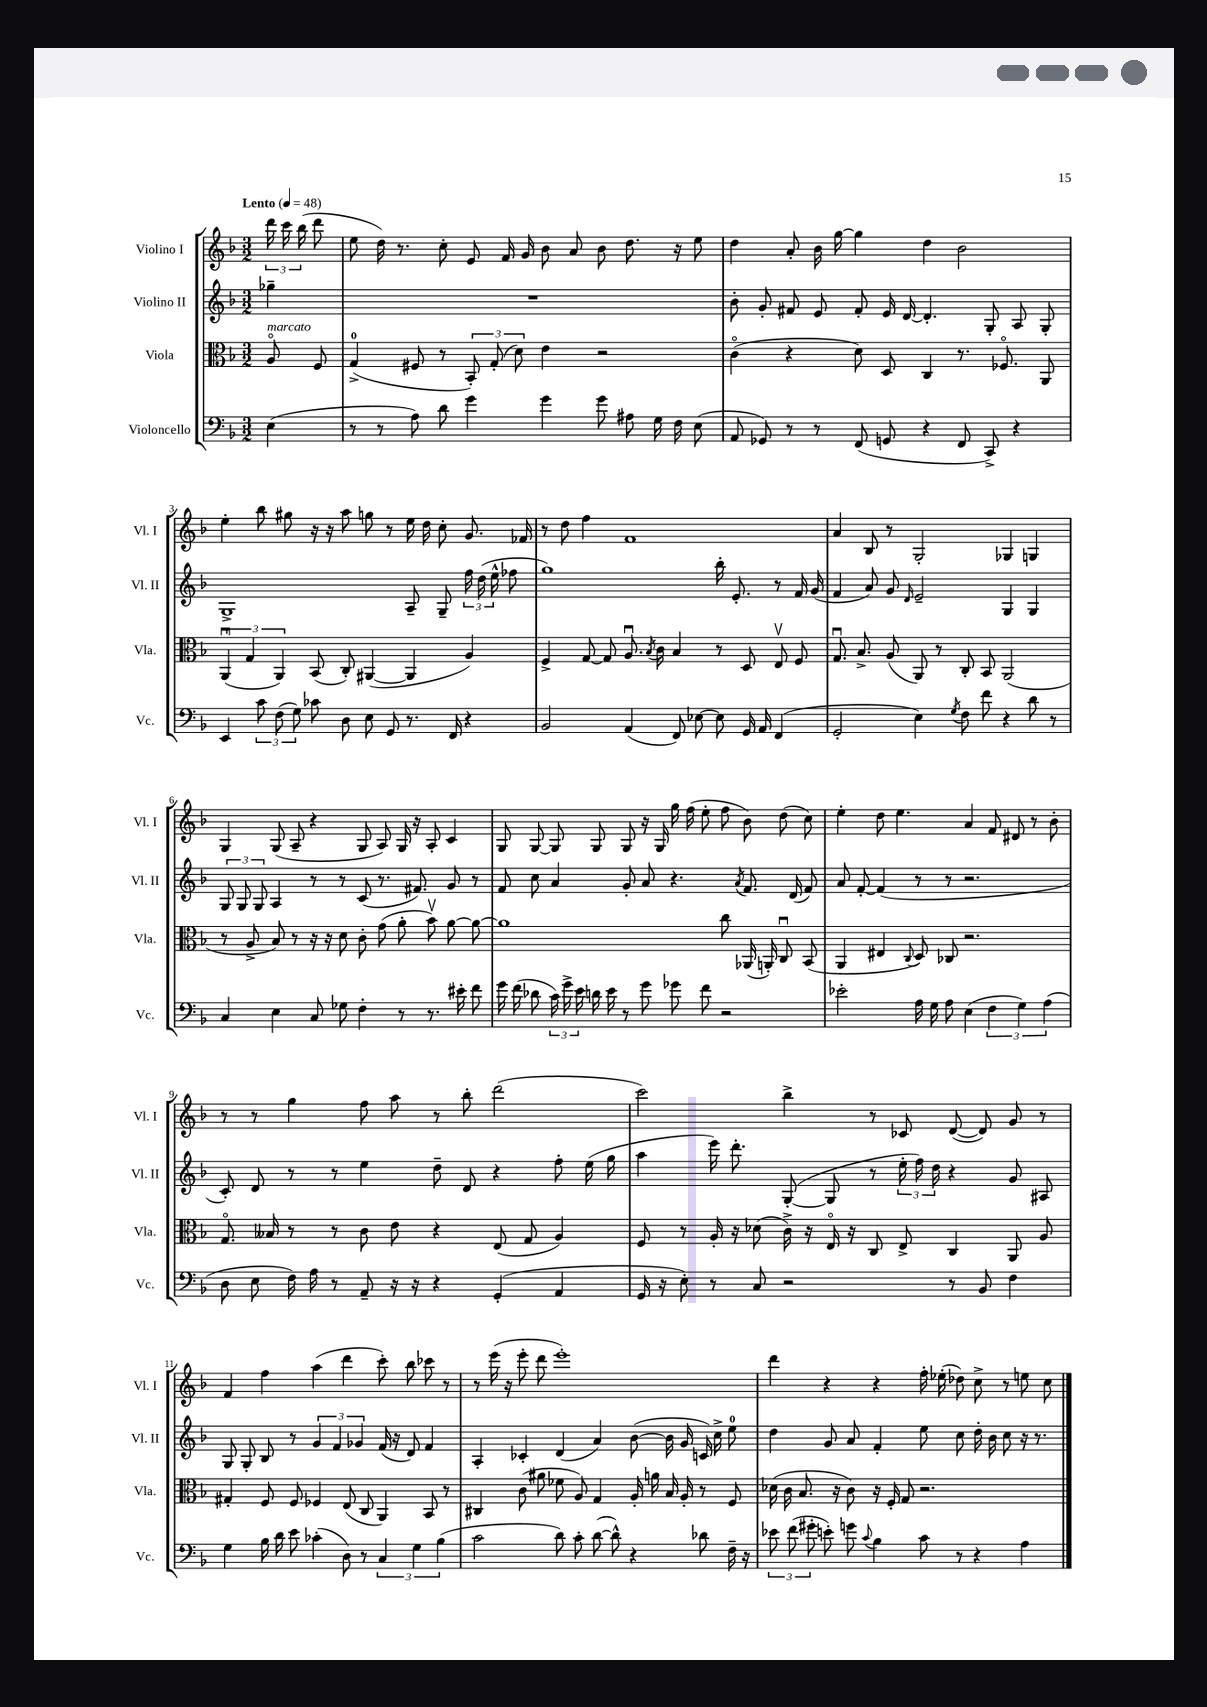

**kern	**kern	**kern	**kern
*part4	*part3	*part2	*part1
*staff4	*staff3	*staff2	*staff1
*I"Violoncello	*I"Viola	*I"Violino II	*I"Violino I
*I'Vc.	*I'Vla.	*I'Vl. II	*I'Vl. I
*clefF4	*clefC3	*clefG2	*clefG2
*k[b-]	*k[b-]	*k[b-]	*k[b-]
*M3/2	*M3/2	*M3/2	*M3/2
*MM48	*MM48	*MM48	*MM48
=	=	=	=
!	!	!	!LO:TX:a:B:t=Lento
!	!LO:TX:a:i:t=marcato	!	!
(4E\	8A/	4gg-X~\	24ddd\
.	.	.	24ccc\
.	.	.	(24bb-\
.	8F/	.	8ddd\
=1	=1	=1	=1
8r	(4G^/	1.r	8ee\
8r	.	.	16dd\)
.	.	.	8.r
8A\)	8F#X/	.	.
8d\	8r	.	8cc'\
4g\	12BB-'/)	.	8e/
.	(12G'/	.	.
.	.	.	16f/
.	12d\)	.	.
.	.	.	16g/
4g\	4e\	.	8b-\
.	.	.	8a/
8g\	2r	.	8b-\
8A#X\	.	.	8.dd\
16G\	.	.	.
16F\	.	.	16r
(8E\	.	.	8ee\
=2	=2	=2	=2
8AA/	(4c\	8b-'\	4dd\
8GG-X/)	.	8g'/	.
8r	4r	8f#X/	8a'/
8r	.	8e/	16b-\
.	.	.	[16gg\
(8FF/	8d\)	8f#'/	4gg\]
8GGn/	8D/	16e/	.
.	.	[16d/	.
4r	4C/	4.d'/]	4dd\
8FF/	8.r	.	2b-\
8CC^/)	.	8G'/	.
.	8.F-X/	.	.
4r	.	8A/	.
.	8AA/	8G'/	.
!!LO:LB:g=z
=3	=3	=3	=3
4EE/	(6AAu/	1G^	4ee'\
.	6G/	.	.
12c\	.	.	8bb-\
(12F\	6AA/)	.	.
.	.	.	8gg#X\
12G\)	.	.	.
8c-X\	(8BB-/	.	16r
.	.	.	16r
8D\	8C'/)	.	8aa\
8E\	([4AA#X/	.	8ggn\
8GG/	.	.	8r
8.r	4AA#/]	8A~/	16ee\
.	.	.	16dd\
.	.	8G~/	8cc'\
16FF/	.	.	.
4r	4A/)	24ff\	8.g/
.	.	(24dd\	.
.	.	24ee^^\	.
.	.	8ff-X\	.
.	.	.	16f-X/
=4	=4	=4	=4
2BB-/	4F^/	1gg)	8r
.	.	.	8dd\
.	[8G/	.	4ff\
.	8G/]	.	.
(4AA/	8.Au/	.	1f
.	8qB-/	.	.
.	16c\	.	.
8FF/)	4B-/	.	.
[8E-X\	.	.	.
8E-\]	8r	16bb-'\	.
.	.	8.e'/	.
16GG/	8D/	.	.
16AA/	.	.	.
(4FF/	8Ev/	8r	.
.	8F/	16f/	.
.	.	(16g/	.
=5	=5	=5	=5
2GG'/	8.Gu/	4f/	4a/
.	8.B-^/	.	.
.	.	8a/)	8B-/
.	(8A/	8g/	8r
.	.	16qqd/	.
4E\)	8AA/)	2e~/	2G'/
.	8r	.	.
8qG/	.	.	.
8F\	8C'/	.	.
8f\	8BB-/	.	.
4r	(2AA/	4G/	4G-X/
8d\	.	4G/	4Gn/
8r	.	.	.
!!LO:LB:g=z
=6	=6	=6	=6
4C/	8r	12G/	4G/
.	.	12G/	.
.	8A^/	.	.
.	.	12G/	.
4E\	8B-/)	4A/	(8G/
.	8r	.	8A~/
8C/	16r	8r	4r
.	16r	.	.
8G-X\	8d\	8r	.
4F'\	8c'\	(8c/	8G/
.	(8g\	8.r	8A/)
8r	8a'\	.	16G/
.	.	8.f#X/)	16r
8.r	8b-v\)	.	8A'/
.	[8a\	8g/	4c/
16e#X'\	.	.	.
8f\	8a\_	8r	.
=7	=7	=7	=7
16g\	1a]	8f/	8G/
(16f\	.	.	.
8d-X\	.	8cc\	[8G/
24c\)	.	4a/	8G/]
24g^\	.	.	.
24e\	.	.	.
16dn\	.	.	8G/
16e\	.	.	.
8r	.	8g'/	8G/
8g\	.	8a/	16r
.	.	.	16G/
8g-X\	.	4.r	16gg\
.	.	.	(16ff\
8f\	.	.	8ee'\
2r	8cc\	.	8ff\
.	.	8qa/	.
.	(16AA-X/	8.f/	8b-\)
.	16AAn'/)	.	.
.	8Cu/	.	(8dd\
.	.	(16d/	.
.	(8BB-/	8f/)	8cc\)
=8	=8	=8	=8
2e-X'\	4AA/	8a/	4ee'\
.	.	[8f'/	.
.	4E#X/	(4f/]	8dd\
.	.	.	4.ee\
.	8qqC/	.	.
16A\	8D/)	8r	.
16G\	.	.	.
8A\	8C-X/	8r	.
(4E\	2.r	2.r	4a/
6F\	.	.	8f/
.	.	.	8d#X/
6G\)	.	.	.
.	.	.	8r
(6A\	.	.	.
.	.	.	8b-'\
!!LO:LB:g=z
=9	=9	=9	=9
8D\	8.G/	8c'/)	8r
8E\	.	8d/	8r
.	16B--X/	.	.
16F\)	8r	8r	4gg\
16A\	.	.	.
8r	8r	8r	.
8AA~/	8c\	4ee\	8ff\
16r	8e\	.	8aa\
16r	.	.	.
4r	4r	8dd~\	8r
.	.	8d/	8bb-'\
(4GG'/	(8E/	4r	(2ddd\
.	8G/	.	.
4AA/	4A/)	8ff'\	.
.	.	(16ee\	.
.	.	16gg\	.
=10	=10	=10	=10
16GG/	8F/	4aa\	2ccc\)
16r	.	.	.
8E'\)	8r	.	.
8r	16A'/	16eee\)	.
.	16r	8.ddd'\	.
8C/	(8d-X\	.	.
2r	16c^\)	([8G'/	4bb-^\
.	16r	.	.
.	16E/	8G/]	.
.	16r	.	.
.	8C/	8r	8r
.	8E^/	24ee'\	8c-X/
.	.	24ff\)	.
.	.	24dd\	.
8r	4C/	4r	([8d/
8BB-/	.	.	8d/])
4F\	8AA/	8g/	8g/
.	8A/	8A#X/	8r
!!LO:LB:g=z
=11	=11	=11	=11
4G\	4G#X'/	8G/	4f/
.	.	8G'/	.
16B-\	8F/	8B-/	4ff\
16d\	.	.	.
8e\	8F/	8r	.
(4c-X'\	4F-X/	6g/	(4aa\
.	.	6f/	.
8D\)	(8E/	.	4ddd\
.	.	6g-X/	.
8r	8C/	.	.
6C/	4AA/)	(16f/	8ccc'\)
.	.	16r	.
.	.	8d/)	8bb-\
6G\	.	.	.
.	8BB-/	4f/	8ccc-X\
(6B-\	.	.	.
.	8r	.	8r
=12	=12	=12	=12
2c\	4C#X/	4A'/	8r
.	.	.	(16eee\
.	.	.	16r
.	(8c\	4c-X'/	8eee'\
.	8a#X\	.	8ddd\
8d\)	8f-X\	(4d/	1eee')
8c'\	8A/)	.	.
([8d\	4G/	4a/)	.
8d^^\])	.	.	.
4r	16A'/	([8b-\	.
.	16an\	.	.
.	16B-/	16b-\]	.
.	16A'/	16g/	.
8d-X\	8r	16cn/)	.
.	.	16cc^\	.
16F~\	8F/	8ee\	.
16r	.	.	.
=13	=13	=13	=13
12e-X\	(16d-X\	4dd\	4ddd\
.	16c\	.	.
(12f\	.	.	.
.	8.B-/	.	.
12g#X'\	.	.	.
8en'\)	.	8g/	4r
.	16r	.	.
8gn\	8c\)	8a/	.
8qqc/	.	.	.
4B-\	16r	4f'/	4r
.	16F'/	.	.
.	8G/	.	.
8c\	2.r	8ee\	16ff'\
.	.	.	(16ee-X'\
8r	.	8cc\	8dd-X\)
4r	.	16dd'\	8cc^\
.	.	16b-\	.
.	.	8cc\	8r
4A\	.	16r	8een\
.	.	8.r	.
.	.	.	8cc\
==	==	==	==
*-	*-	*-	*-
